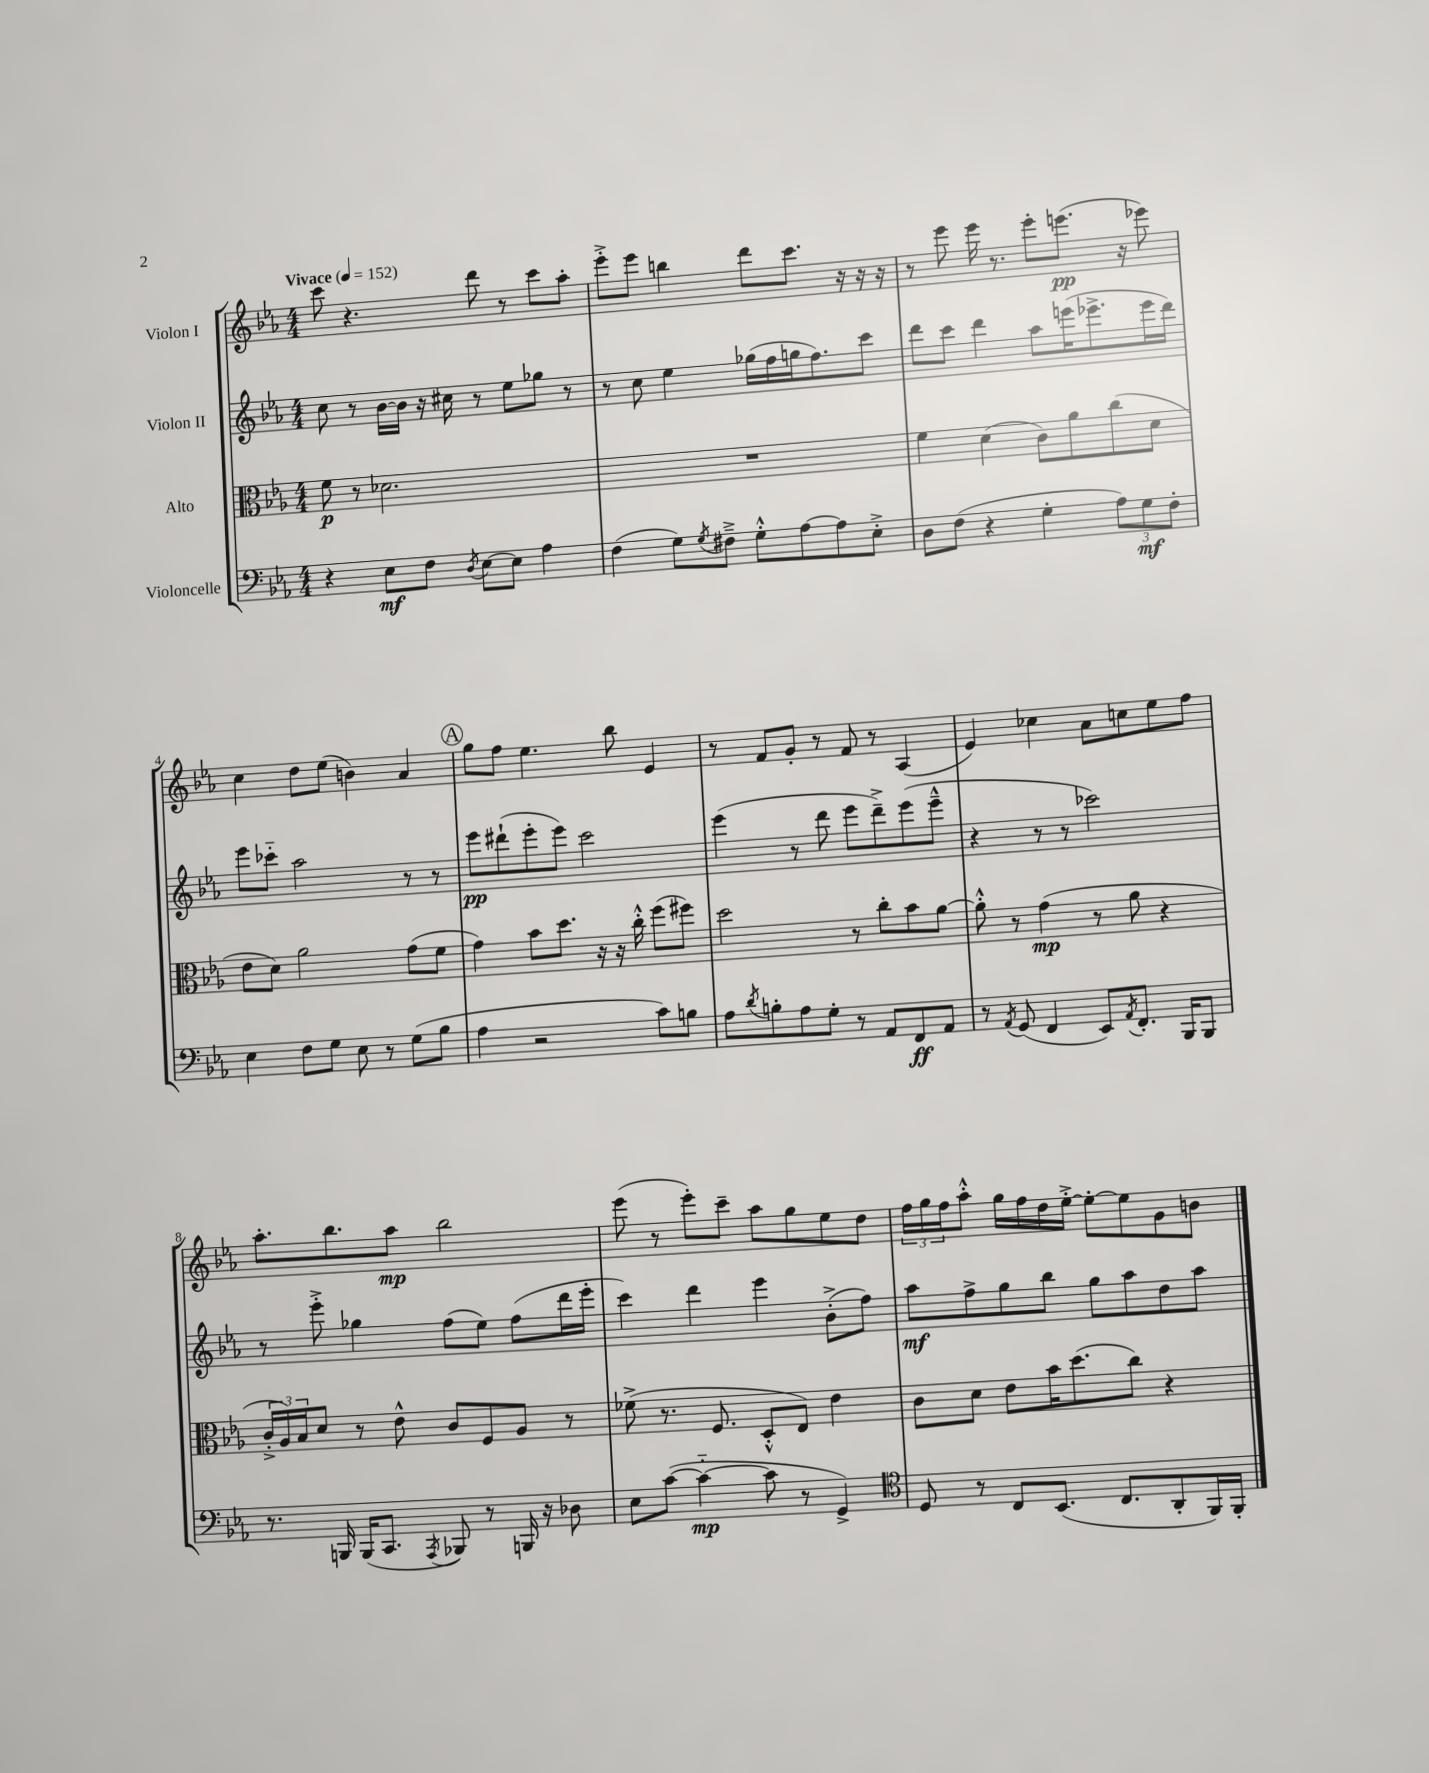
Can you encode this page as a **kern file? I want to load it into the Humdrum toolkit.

**kern	**dynam	**kern	**dynam	**kern	**dynam	**kern	**dynam
*part4	*part4	*part3	*part3	*part2	*part2	*part1	*part1
*staff4	*staff4	*staff3	*staff3	*staff2	*staff2	*staff1	*staff1
*I"Violoncelle	*	*I"Alto	*	*I"Violon II	*	*I"Violon I	*
*clefF4	*	*clefC3	*	*clefG2	*	*clefG2	*
*k[b-e-a-]	*	*k[b-e-a-]	*	*k[b-e-a-]	*	*k[b-e-a-]	*
*M4/4	*	*M4/4	*	*M4/4	*	*M4/4	*
*MM152	*	*MM152	*	*MM152	*	*MM152	*
=1	=1	=1	=1	=1	=1	=1	=1
!	!	!	!	!	!	!LO:TX:a:B:t=Vivace	!
4r	.	8f\	p	8cc\	.	8ccc\	.
.	.	8r	.	8r	.	4.r	.
8E-\L	mf	2.d-X\	.	[16b-\LL	.	.	.
.	.	.	.	16b-\JJ]	.	.	.
8F\J	.	.	.	16r	.	.	.
.	.	.	.	16cc#X\	.	.	.
8qD/	.	.	.	.	.	.	.
[8E-\L	.	.	.	8r	.	8ddd\	.
8E-\J]	.	.	.	8ee-\L	.	8r	.
4A-\	.	.	.	8gg-X\J	.	8ccc\L	.
.	.	.	.	8r	.	8aa-'\J	.
=2	=2	=2	=2	=2	=2	=2	=2
(4F\	.	1r	.	8r	.	8eee-'^\L	.
.	.	.	.	8cc\	.	8eee-\J	.
8G\L)	.	.	.	4ee-\	.	4bbn\	.
8qG/	.	.	.	.	.	.	.
8F#X~^\J	.	.	.	.	.	.	.
8G'^^\L	.	.	.	(16gg-X\LL	.	8ddd\L	.
.	.	.	.	16ff\	.	.	.
[8A-\	.	.	.	16ggn\J	.	8.ccc\J	.
.	.	.	.	8.ff\)	.	.	.
8A-\]	.	.	.	.	.	.	.
.	.	.	.	.	.	16r	.
8E-'^\J	.	.	.	8ccc\J	.	16r	.
.	.	.	.	.	.	16r	.
=3	=3	=3	=3	=3	=3	=3	=3
8D\L	.	4f\	.	8ddd\L	.	8r	.
(8F\J	.	.	.	8ccc\J	.	8eee-\	.
4r	.	(4d\	.	4ddd\	.	16eee-\	.
.	.	.	.	.	.	8.r	.
4G'\	.	8c\L)	.	8aa-\L	.	8eee-'\L	.
.	.	8a-\	.	(16eeen\K	.	(8.eeen\J	pp
.	.	.	.	8.eee-X^\	.	.	.
12A-\L)	.	(8cc\	.	.	.	.	.
.	.	.	.	.	.	16r	.
12G\	mf	.	.	.	.	.	.
.	.	8d\J	.	16eee-\L	.	8eee-X\)	.
12F'\J	.	.	.	.	.	.	.
.	.	.	.	16ddd\JJ)	.	.	.
!!LO:LB:g=z
=4	=4	=4	=4	=4	=4	=4	=4
4E-\	.	8e-\L	.	8eee-\L	.	4cc\	.
.	.	8d\J)	.	8ccc-X\J	.	.	.
8F\L	.	2a-\	.	2aa-\	.	8dd\L	.
8G\J	.	.	.	.	.	(8ee-\J	.
8E-\	.	.	.	.	.	4bn\)	.
8r	.	.	.	.	.	.	.
(8G\L	.	(8g\L	.	8r	.	4a-/	.
8B-\J	.	8f\J	.	8r	.	.	.
!!LO:REH:place=s1:t=A
=5	=5	=5	=5	=5	=5	=5	=5
4A-\	.	4g\)	.	8eee-\L	pp	8gg\L	.
.	.	.	.	(8ddd#X`\	.	8ff\J	.
2r	.	8b-\L	.	8eee-'\	.	4.ee-\	.
.	.	8.dd\J	.	8eee-\J)	.	.	.
.	.	.	.	2ccc\	.	.	.
.	.	16r	.	.	.	.	.
.	.	16r	.	.	.	8bb-\	.
.	.	16cc'^^\	.	.	.	.	.
8c\L)	.	(8ff\L	.	.	.	4e-/	.
8Bn\J	.	8ff#X\J)	.	.	.	.	.
=6	=6	=6	=6	=6	=6	=6	=6
8A-\L	.	2dd\	.	(4eee-\	.	8r	.
8qd/	.	.	.	.	.	.	.
8Bn'\	.	.	.	.	.	8f/L	.
8A-\	.	.	.	8r	.	8g'/J	.
8G'\J	.	.	.	8ddd\	.	8r	.
8r	.	8r	.	8eee-\L	.	8f/	.
8AA-/L	.	8cc'\L	.	8ddd~^\)	.	8r	.
8FF/	ff	8b-\	.	(8eee-\	.	(4A-/	.
8AA-/J	.	[8a-\J	.	8eee-~^^\J	.	.	.
=7	=7	=7	=7	=7	=7	=7	=7
8r	.	8a-'^^\]	.	4r	.	4e-/)	.
8qAA-/	.	.	.	.	.	.	.
(8GG/	.	8r	.	.	.	.	.
4FF/	.	(4g\	mp	8r	.	4cc-X\	.
.	.	.	.	8r	.	.	.
8EE-/L)	.	8r	.	2ccc-X\)	.	8a-\L	.
8qAA-/	.	.	.	.	.	.	.
8.FF'/J	.	8a-\	.	.	.	8ccn\	.
.	.	4r	.	.	.	8ee-\	.
16BBB-/KL	.	.	.	.	.	.	.
8BBB-/J	.	.	.	.	.	8ff\J	.
!!LO:LB:g=z
=8	=8	=8	=8	=8	=8	=8	=8
8.r	.	24c'^/LL	.	8r	.	8.aa-'\L	.
.	.	24A-/)	.	.	.	.	.
.	.	24B-/J	.	.	.	.	.
.	.	8d/J	.	8eee-'^\	.	.	.
16BBBn/	.	.	.	.	.	8.bb-\	.
(16BBB/KL	.	8r	.	4gg-X\	.	.	.
8.CC/J	.	.	.	.	.	.	.
.	.	8e-^^\	.	.	.	8aa-\J	mp
8qAAA-/	.	.	.	.	.	.	.
8BBB-X/)	.	8c/L	.	(8ff\L	.	2bb-\	.
8r	.	8F/	.	8ee-\J)	.	.	.
16BBBn/	.	8A-/J	.	(8ff\L	.	.	.
16r	.	.	.	.	.	.	.
8D-X\	.	8r	.	16ddd\L	.	.	.
.	.	.	.	16eee-'\JJ	.	.	.
=9	=9	=9	=9	=9	=9	=9	=9
8E-\L	.	(8f-X^\	.	4ccc\)	.	(8eee-\	.
([8c\J	.	8.r	.	.	.	8r	.
4c\_	mp	.	.	4ddd\	.	8eee-'\L)	.
.	.	8.F/	.	.	.	.	.
.	.	.	.	.	.	8ccc~\J	.
8c\]	.	8D'^^/L	.	4eee-\	.	8aa-\L	.
8r	.	8E-/J)	.	.	.	8gg\	.
4GG^/)	.	4e-\	.	(8b-'^\L	.	8ee-\	.
.	.	.	.	8ff\J)	.	8dd\J	.
=10	=10	=10	=10	=10	=10	=10	=10
*clefC4	*	*	*	*	*	*	*
8D/	.	8c\L	.	8aa-\L	mf	24ff\LL	.
.	.	.	.	.	.	24gg\	.
.	.	.	.	.	.	24ff\J	.
8r	.	8d\J	.	8ff^\	.	8aa-'^^\J	.
8C/L	.	8e-\L	.	8gg\	.	16gg\LL	.
.	.	.	.	.	.	16ff\	.
(8.BB-/J	.	16b-\K	.	8bb-\J	.	16dd\	.
.	.	(8.dd\	.	.	.	[16ee-'^\JJ	.
.	.	.	.	8gg\L	.	8ee-'\L_	.
8.C/L	.	.	.	.	.	.	.
.	.	8cc\J)	.	8aa-\	.	8ee-\]	.
8AA-'/	.	4r	.	8dd\	.	8g\	.
16FF/L)	.	.	.	8aa-\J	.	8bn\J	.
16FF'/JJ	.	.	.	.	.	.	.
==	==	==	==	==	==	==	==
*-	*-	*-	*-	*-	*-	*-	*-
